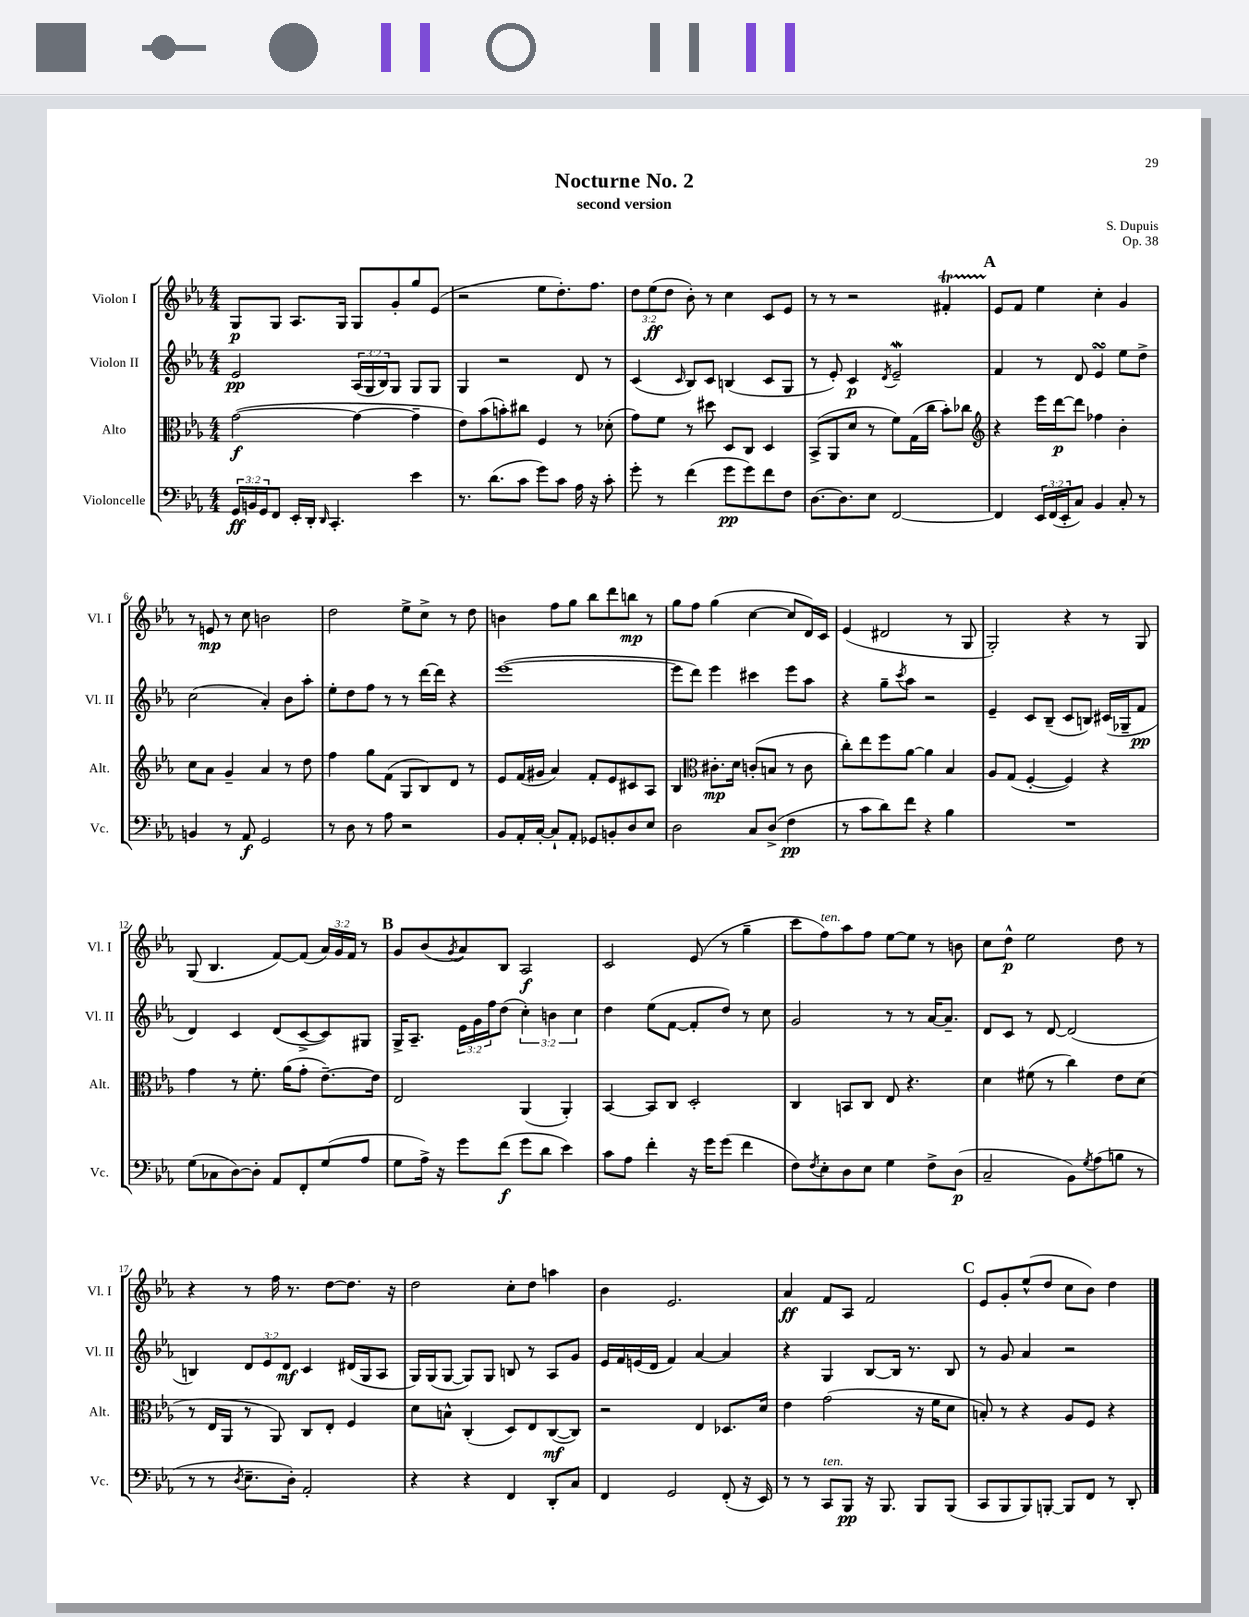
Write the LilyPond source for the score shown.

\header { title = "Nocturne No. 2" composer = "S. Dupuis" subtitle = "second version" opus = "Op. 38" }
<<
\new StaffGroup <<
\new Staff = "s0" \with { instrumentName = "Violon I" shortInstrumentName = "Vl. I" } {
    \clef treble \key ees \major \numericTimeSignature \time 4/4 \override Staff.TupletNumber.text = #tuplet-number::calc-fraction-text
    g8\p g8 aes8. g16 g8 g'8-. g''8 ees'8( |
    r2 ees''8 d''8.-.) f''8. |
    \tuplet 3/2 { d''8 ees''8\ff( d''8 } bes'8-.) r8 c''4 c'8 ees'8 |
    r8 r8 r2 fis'4-.\startTrillSpan |
    \mark \markup { \bold "A" } ees'8\stopTrillSpan f'8 ees''4 c''4-. g'4 |
    r8 e'8\mp r8 c''8 b'2 |
    d''2 ees''8-> c''8-> r8 d''8 |
    b'4 f''8 g''8 bes''8 d'''8 b''8\mp r8 |
    g''8 f''8 g''4( c''4~ c''8 d'16) c'16 |
    ees'4( dis'2 r8 g8 |
    g2-.) r4 r8 g8 |
    g8( bes4. f'8~) f'8( \tuplet 3/2 { aes'16) g'16 f'16 } r8 |
    \mark \markup { \bold "B" } g'8 bes'8( \acciaccatura { g'8 } aes'8) bes8 aes2\f |
    c'2 ees'8( r8 g''4-- |
    c'''8 f''8^\markup { \italic "ten." }) aes''8 f''8 ees''8~ ees''8 r8 b'8 |
    c''8 d''8-^\p ees''2 d''8 r8 |
    r4 r8 f''16 r8. d''8~ d''8. r16 |
    d''2 c''8-. d''8 a''4 |
    bes'4 ees'2. |
    aes'4\ff f'8 aes8 f'2 |
    \mark \markup { \bold "C" } ees'8 g'8-. ees''8-^( d''8 c''8 bes'8) d''4 \bar "|." |
}
\new Staff = "s1" \with { instrumentName = "Violon II" shortInstrumentName = "Vl. II" } {
    \clef treble \key ees \major \numericTimeSignature \time 4/4 \override Staff.TupletNumber.text = #tuplet-number::calc-fraction-text
    ees'2\pp \tuplet 3/2 { aes16( g16 bes16) } g8 g8 g8 |
    g4 r2 d'8 r8 |
    c'4( \grace { c'16 } bes8) c'8 b4( c'8 g8 |
    r8 ees'8-.) c'4\p \acciaccatura { d'8 } ees'2--\mordent |
    \mark \markup { \bold "A" } f'4 r8 d'8 ees'4\turn ees''8 d''8-> |
    c''2( aes'4-.) bes'8 aes''8-. |
    ees''8-. d''8 f''8 r8 r8 d'''16~ d'''16 r4 |
    ees'''1~( |
    ees'''8 d'''8) ees'''4 cis'''4 ees'''8 aes''8 |
    r4 g''8-- \acciaccatura { c'''8 } aes''8 r2 |
    ees'4-- c'8 bes8--( c'8 b8) cis'16( ges16-- f'8\pp |
    d'4) c'4 d'8( c'8~-> c'8) gis8 |
    \mark \markup { \bold "B" } g16-> aes8.-- \tuplet 3/2 { ees'16 g'16 f''16 } d''8( \tuplet 3/2 { c''4-.) b'4 c''4 } |
    d''4 ees''8( f'8~ f'8-. d''8) r8 c''8 |
    g'2 r8 r8 aes'16~ aes'8.-- |
    d'8 c'8 r8 d'8~ d'2( |
    b4) \tuplet 3/2 { d'8 ees'8 d'8\mf } c'4 dis'16( g16 aes8 |
    g16) g16( g8~ g8) g8 b8 r8 aes8 g'8 |
    ees'16 f'16 e'16( d'16 f'4) aes'4~ aes'4 |
    r4 g4 bes8~ bes16 r8. bes8 |
    \mark \markup { \bold "C" } r8 g'8 aes'4 r2 \bar "|." |
}
\new Staff = "s2" \with { instrumentName = "Alto" shortInstrumentName = "Alt." } {
    \clef alto \key ees \major \numericTimeSignature \time 4/4
    g'2~\f( g'4~ g'4-- |
    ees'8) bes'8( b'8-.) cis''8 f4 r8 des'8-.( |
    g'8) f'8 r8 dis''8 d8 c8 d4 |
    bes,8->( aes,8 d'8 r8 f'8) g16( c''16 bes'8-.) ces''8 |
    \mark \markup { \bold "A" } \clef treble r4 ees'''16 d'''16~\p d'''8 fes''4 bes'4-. |
    c''8 aes'8 g'4-- aes'4 r8 d''8 |
    f''4 g''8 f'8( g8 bes8) d'8 r8 |
    ees'8 f'16( gis'16 aes'4) f'8-. ees'8 cis'8 aes8 |
    bes4 \clef alto cis'8.-.\mp d'16 c'8-.( b8 r8 c'8 |
    c''8-.) ees''8 f''8 aes'8~ aes'4 bes4 |
    aes8 g8( f4~-. f4) r4 |
    g'4 r8 f'8.-. aes'16( g'8-. ees'8.~--) ees'16 |
    \mark \markup { \bold "B" } ees2 aes,4( aes,4-.) |
    bes,4~ bes,8 c8 d2-. |
    c4 b,8 c8 ees8 r4. |
    d'4 fis'8( r8 c''4) ees'8 d'8( |
    r8 ees16 aes,16 r8 aes,8) c8 ees8-. f4 |
    d'8 b8-^ c4-.( d8) ees8 c8~\mf( c8) |
    r2 ees4 des8. d'16 |
    ees'4 g'2( r16 f'16 d'8 |
    \mark \markup { \bold "C" } b8-.) r8 r4 aes8 f8 r4 \bar "|." |
}
\new Staff = "s3" \with { instrumentName = "Violoncelle" shortInstrumentName = "Vc." } {
    \clef bass \key ees \major \numericTimeSignature \time 4/4 \override Staff.TupletNumber.text = #tuplet-number::calc-fraction-text
    \tuplet 3/2 { g,16\ff b,16 g,16 } f,8 ees,16-. d,16-. \grace { d,16 } c,4.-. ees'4 |
    r8. d'8.( c'8 g'8) c'8 aes16 r16 c'8-. |
    g'8-. r8 f'4( g'8\pp g'8) f'8 f8 |
    d8.~ d8. ees8 f,2~ |
    \mark \markup { \bold "A" } f,4 \tuplet 3/2 { ees,16 f,16( ees,16-. } c8) bes,4 c8-. r8 |
    b,4 r8 aes,8\f g,2 |
    r8 d8 r8 aes8 r2 |
    bes,8 aes,16-. c16~-. c8-! aes,8-. ges,8 b,8-. d8 ees8 |
    d2 c8 d8->( f4\pp |
    r8 c'8 d'8) f'8 r4 bes4 |
    R1 |
    g8( ces8 d8~) d8-. aes,8 f,8-. g8( aes8 |
    \mark \markup { \bold "B" } g8 aes16->) r16 g'8 f'8\f( g'8 d'8 ees'4) |
    c'8 aes8 f'4-. r16 g'16 g'8( f'4 |
    f8) \acciaccatura { f8 } ees8-. d8 ees8 g4 f8-> d8\p( |
    c2-- bes,8) \acciaccatura { g8 } aes8( b8 r8 |
    r8 r8 \acciaccatura { d8 } ees8.-- d16-.) aes,2-. |
    r4 r4 f,4 d,8-. c8 |
    f,4 g,2 f,8-.( r16 ees,16) |
    r8 r8 c,8^\markup { \italic "ten." } bes,,8\pp r16 bes,,8. bes,,8 bes,,8( |
    \mark \markup { \bold "C" } c,8 bes,,8 bes,,8) b,,8~-. b,,8 f,8 r8 d,8-. \bar "|." |
}
>>
>>
